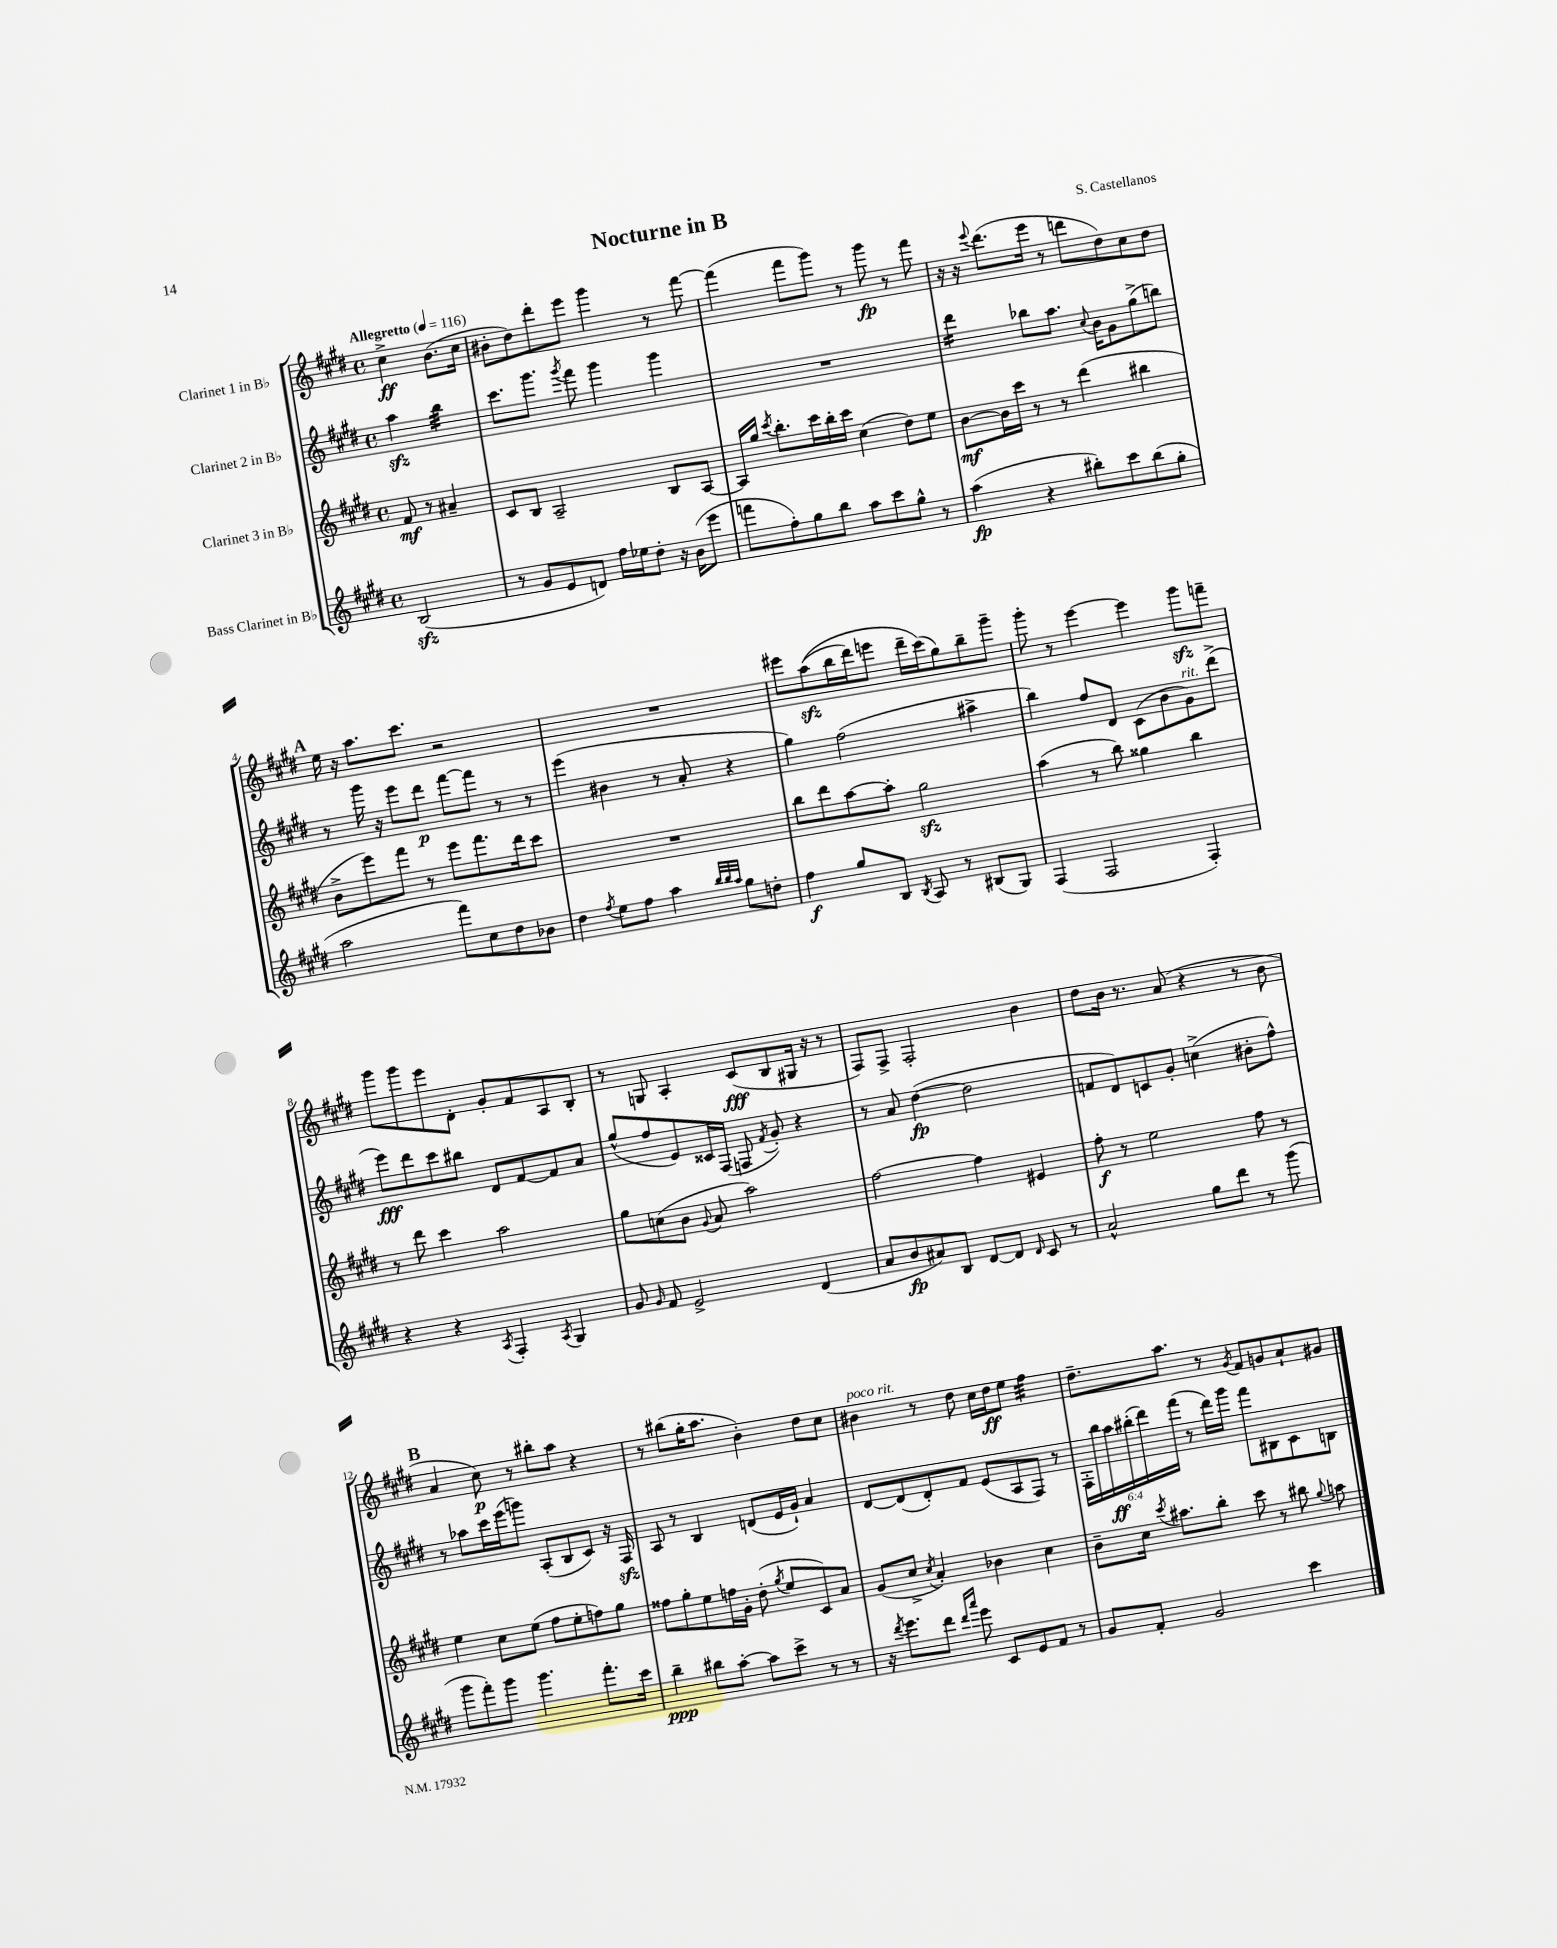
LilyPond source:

\header { title = "Nocturne in B" composer = "S. Castellanos" }
<<
\new StaffGroup <<
\new Staff = "s0" \with { instrumentName = "Clarinet 1 in Bb" } {
    \clef treble \key e \major \defaultTimeSignature \time 4/4 \partial 2 \tempo "Allegretto" 4 = 116
    \autoBeamOff cis''4->\ff b'8.[( cis''16] |
    bis'8[-. dis''8) dis'''8-. e'''8] gis'''4 r8 fis'''8~ |
    fis'''4( fis'''8[ gis'''8]) r8 gis'''8\fp r8 fis'''8 |
    r16 r16 \appoggiatura { e'''8 } dis'''8.[( e'''16] r8 d'''8[ dis''8) cis''8 dis''8] |
    \mark \markup { \bold "A" } e''16 r16 a''8.[ cis'''8.] r2 |
    R1 |
    eis'''8[ a''8\sfz(\( b''16 dis'''16) e'''8] dis'''16[-- cis'''16(\) gis''8) b''8-- gis'''8]-- |
    gis'''8-. r8 e'''4~ e'''4 gis'''8[\sfz f'''8]-- |
    gis'''8[ gis'''8 e'''8 dis'8]-. gis'8[-. fis'8 a8 b8]-. |
    r8 g8 a4-. cis'8[\fff( b8 gis16] r16 r8 |
    fis8[) fis8]-> fis2-. b'4 |
    dis''8[ b'16] r8. a'8( r4 r8 b'8 |
    \mark \markup { \bold "B" } a'4 cis''8\p) r8 bis''8[-. a''8] r4 |
    r8 bis''8[( gis''16-. a''8.] b'4-.) dis''8[ cis''8] |
    bis'4^\markup { \italic "poco rit." } r8 dis''8 cis''16[ dis''16\ff e''8] fis''4:32 |
    dis''8.[-- a''8.] r8 \acciaccatura { gis'8 } fis'8[ g'8 a'8-! gis'8] \bar "|." |
}
\new Staff = "s1" \with { instrumentName = "Clarinet 2 in Bb" } {
    \clef treble \key e \major \defaultTimeSignature \time 4/4 \override Staff.TupletNumber.text = #tuplet-number::calc-fraction-text \partial 2
    \autoBeamOff a''4\sfz b''4:32 |
    cis'''8.[ gis'''8.] \acciaccatura { gis'''8 } fis'''8 gis'''4 gis'''4 |
    R1 |
    dis'''4:16 bes''8[ a''8.] \appoggiatura { cis''8 } b'16[ gis'8 gis''8->( b''8]) |
    \mark \markup { \bold "A" } r8 gis'''16 r16 e'''8[ dis'''8]\p fis'''8[~ fis'''8] r8 r8 |
    e'''4( bis'4 r8 a'8-. r4 |
    gis''4) fis''2( ais''4-> |
    b''4) fis''8[ dis'8] cis'8[( b'8 gis'8^\markup { \italic "rit." }) dis'''8]->( |
    e'''8[\fff) dis'''8 cis'''8 bis''8] dis'8[ fis'8~ fis'8 a'8] |
    gis''8[-^( fis''8 e'8) cisis'16 fis16]( f8 \acciaccatura { fis'8 } gis'8-.) r4 |
    r8 a'8 dis''4~\fp( dis''2 |
    f'8[ dis'8) c'8 gis'8]-. c''4->( bis'8[-. fis''8]-^) |
    \mark \markup { \bold "B" } r8 aes''8[ cis'''16 e'''16( g'''8]) a8[-.( b8 cis'8]) r16 fis16\sfz |
    a8 r8 b4 d'8[( e'16 gis'16]-!) a'4 |
    dis'8[~ dis'8( dis'8-.) fis'8] e'8[( a8 fis8]) r8 |
    \tuplet 6/4 { fis16[-. b''16 a''16\ff bis''16-.( dis'''16) fis'''16]( } r8 dis'''16[) gis'''16] fis'''8[ bis8 cis'8 b8] \bar "|." |
}
\new Staff = "s2" \with { instrumentName = "Clarinet 3 in Bb" } {
    \clef treble \key e \major \defaultTimeSignature \time 4/4 \partial 2
    \autoBeamOff fis'8\mf r8 ais'4-- |
    cis'8[ b8] a2-- b8[ a8]~ |
    a16[ gis''16] \acciaccatura { cis'''8 } b''8.[-. cis'''16 b''16-. cis'''16] cis''4( dis''8[) e''8] |
    b'8[~\mf b'16 cis'''16] r8 r8 dis'''4( bis''4 |
    \mark \markup { \bold "A" } b'8[-> e'''8) fis'''8] r8 e'''8[ fis'''8. dis'''16 cis'''8] |
    R1 |
    b''8[ dis'''8 a''8~ a''8]-. gis''2\sfz |
    a''4( r8 b''8) gisis''4 b''4 |
    r8 dis'''8 cis'''4 a''2 |
    gis''8[ c''8( b'8] \appoggiatura { gis'8 } a'8 a''2) |
    fis''2~ fis''4 eis'4 |
    fis''8-.\f r8 e''2 fis''8 r8 |
    \mark \markup { \bold "B" } e''4 cis''8[ e''8]( fis''8[ e''8-. f''8) gis''8] |
    fisis''8[ gis''8-. e''8 f''16 gis'16]-. dis''8-.( \acciaccatura { gis''8 } e''8[ cis'8) a'8] |
    gis'8[( cis''8]-> \acciaccatura { cis''8 } a'4-.) bes'4 cis''4 |
    b'8[-- cis''16] \acciaccatura { cis'''8 } ais''8.[ b''8]-. cis'''8 r8 bis''8 \appoggiatura { gis''8 } a''8 \bar "|." |
}
\new Staff = "s3" \with { instrumentName = "Bass Clarinet in Bb" } {
    \clef treble \key e \major \defaultTimeSignature \time 4/4 \partial 2
    \autoBeamOff b2\sfz( |
    r8 gis'8[ e'8 d'8]) fis''16[ ees''16 dis''8]-. r16 b'16[( e'''8] |
    f'''8[ fis''8-.) gis''8 b''8] a''8[ cis'''8 gis''8]-^ r8 |
    a''4\fp( r4 bis''8[-.) cis'''8 bis''8( gis''8]-. |
    \mark \markup { \bold "A" } a''2 fis'''8[) cis''8 dis''8 bes'8] |
    dis''4 \acciaccatura { fis''8 } e''8[ fis''8] a''4 \grace { b''32[ b''32 a''32] } gis''8[ d''8]-. |
    fis''4\f gis''8[ b8] \acciaccatura { b8 } a8 r8 bis8[( gis8]) |
    fis4( fis2 fis4-.) |
    r4 r4 \acciaccatura { a8 } fis4-. \acciaccatura { a8 } gis4 |
    gis'8 \grace { gis'16 } fis'8 e'2-> dis'4( |
    a'8[ b'8\fp ais'8) b8] dis'8[~ dis'8] \grace { dis'16 } cis'8 r8 |
    a'2-^ gis''8[ dis'''8] r8 gis'''8( |
    \mark \markup { \bold "B" } gis'''8[ fis'''8-.) gis'''8] gis'''4. fis'''8.[-. cis'''16] |
    b''4--\ppp bis''8[ a''8]~-. a''8[ cis'''8]-> r8 r8 |
    r16 \acciaccatura { dis'''8 } e'''8.[ dis'''8] \grace { dis'''16[ a'''16] } e'''8 cis'8[ e'8 fis'8] r8 |
    gis'8[ fis'8]-. gis'2 cis'''4 \bar "|." |
}
>>
>>
